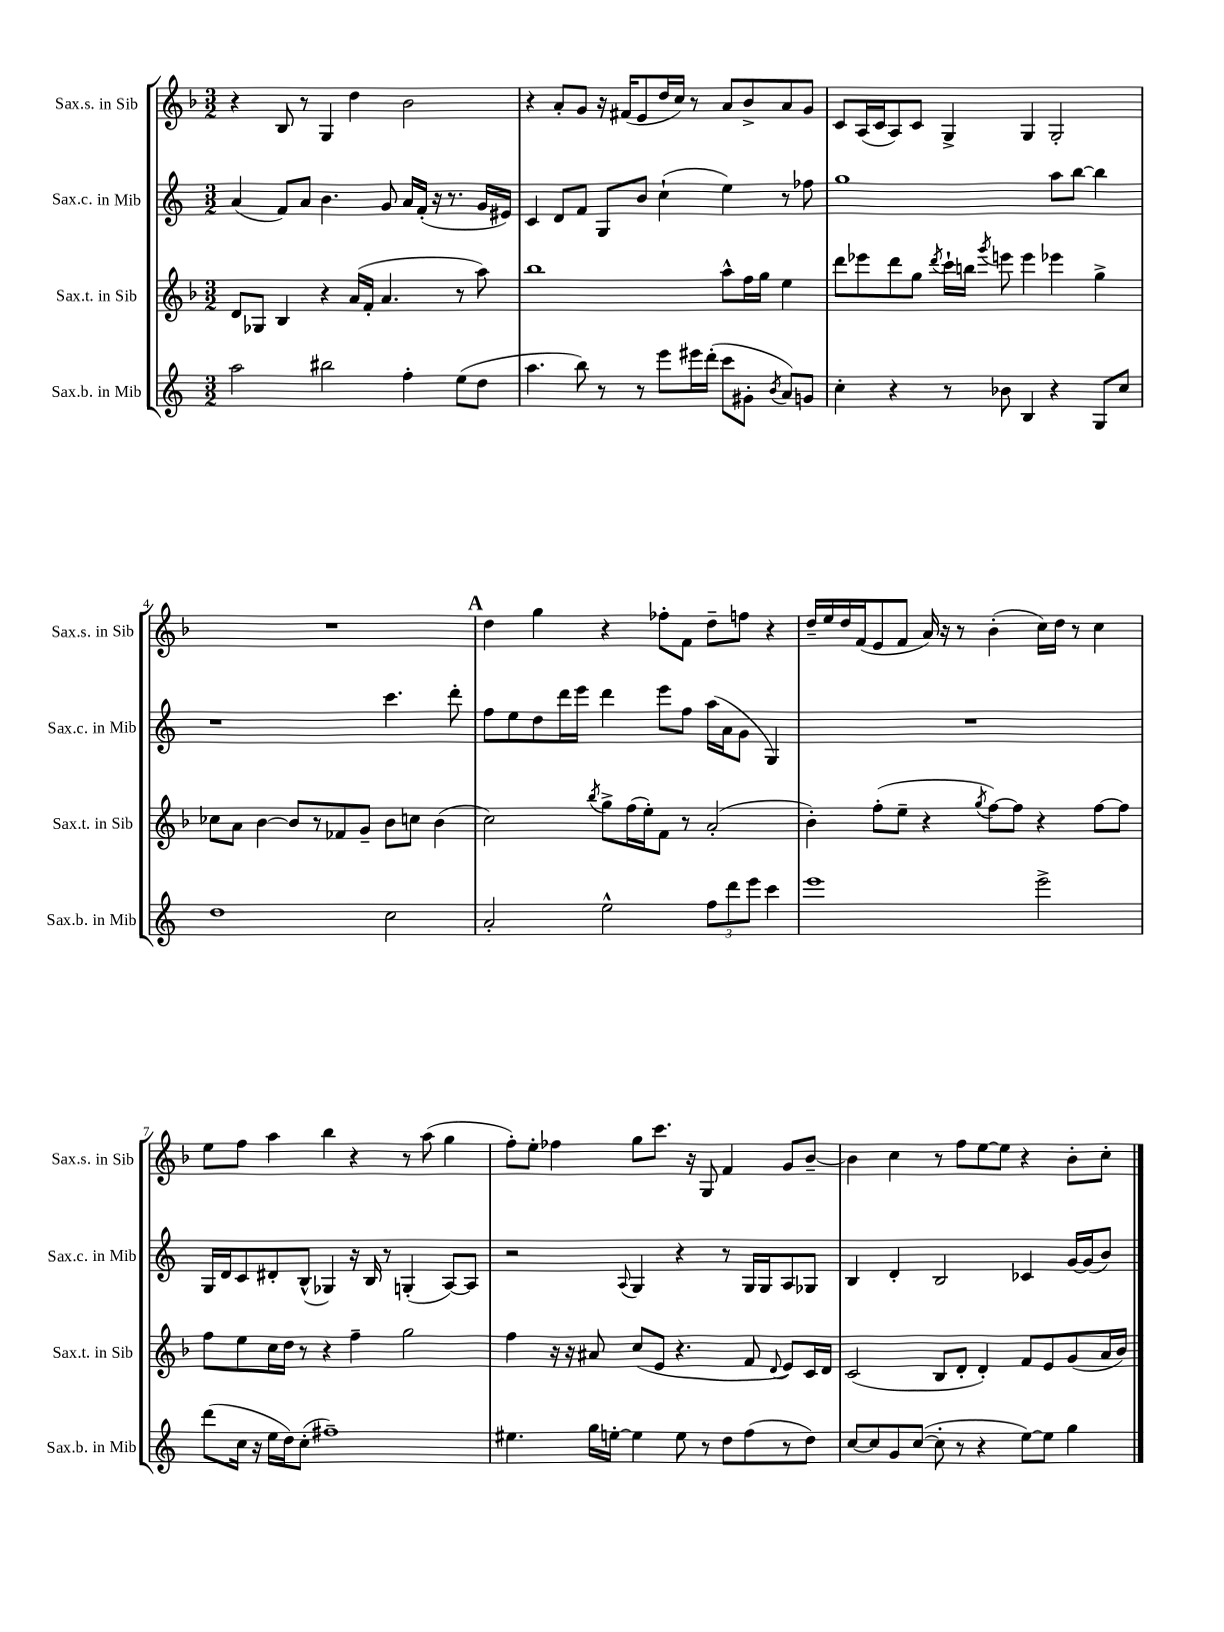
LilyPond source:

<<
\new StaffGroup <<
\new Staff = "s0" \with { instrumentName = "Sax.s. in Sib" shortInstrumentName = "Sax.s. in Sib" } {
    \clef treble \key f \major \numericTimeSignature \time 3/2
    \autoBeamOff r4 bes8 r8 g4 d''4 bes'2 |
    r4 a'8[-. g'8] r16 fis'16[( e'8 d''16 c''16]) r8 a'8[ bes'8-> a'8 g'8] |
    c'8[ a16( c'16 a8) c'8] g4-> g4 g2-. |
    R1. |
    \mark \markup { \bold "A" } d''4 g''4 r4 fes''8[-. f'8] d''8[-- f''8] r4 |
    d''16[-- e''16 d''16 f'16( e'8 f'8] a'16) r16 r8 bes'4-.( c''16[) d''16] r8 c''4 |
    e''8[ f''8] a''4 bes''4 r4 r8 a''8( g''4 |
    f''8[-.) e''8]-. fes''4 g''8[ c'''8.] r16 g8 f'4 g'8[ bes'8]~-- |
    bes'4 c''4 r8 f''8[ e''8~ e''8] r4 bes'8[-. c''8]-. \bar "|." |
}
\new Staff = "s1" \with { instrumentName = "Sax.c. in Mib" shortInstrumentName = "Sax.c. in Mib" } {
    \clef treble \key c \major \numericTimeSignature \time 3/2
    \autoBeamOff a'4( f'8[) a'8] b'4. g'8 a'16[ f'16]-.( r16 r8. g'16[ eis'16]) |
    c'4 d'8[ f'8] g8[ b'8] c''4-!( e''4) r8 fes''8 |
    g''1 a''8[ b''8]~ b''4 |
    r1 c'''4. d'''8-. |
    \mark \markup { \bold "A" } f''8[ e''8 d''8 d'''16 e'''16] d'''4 e'''8[ f''8] a''16[( a'16 g'8] g4) |
    R1. |
    g16[ d'16 c'8 dis'8-. b8]-^( ges4) r16 b16 r8 g4-.( a8[~) a8] |
    r2 \appoggiatura { a8 } g4 r4 r8 g16[ g16 a8 ges8] |
    b4 d'4-. b2 ces'4 g'16[~ g'16( b'8]) \bar "|." |
}
\new Staff = "s2" \with { instrumentName = "Sax.t. in Sib" shortInstrumentName = "Sax.t. in Sib" } {
    \clef treble \key f \major \numericTimeSignature \time 3/2
    \autoBeamOff d'8[ ges8] bes4 r4 a'16[( f'16]-. a'4. r8 a''8) |
    bes''1 a''8[-^ f''16 g''16] e''4 |
    d'''8[ ees'''8 d'''8 g''8] \acciaccatura { d'''8 } c'''16[-! b''16] \acciaccatura { g'''8 } e'''8 e'''4 ees'''4 g''4-> |
    ces''8[ a'8] bes'4~ bes'8[ r8 fes'8 g'8]-- bes'8[ c''8] bes'4( |
    \mark \markup { \bold "A" } c''2) \acciaccatura { bes''8 } g''8[-> f''16( e''16-.) f'8] r8 a'2-.( |
    bes'4-.) f''8[-.( e''8]-- r4 \acciaccatura { g''8 } f''8[~) f''8] r4 f''8[~ f''8] |
    f''8[ e''8 c''16 d''16] r8 r4 f''4-- g''2 |
    f''4 r16 r16 ais'8 c''8[( e'8] r4. f'8 \appoggiatura { d'8 } e'8[) c'16 d'16] |
    c'2( bes8[ d'8]-. d'4-.) f'8[ e'8 g'8( a'16 bes'16]) \bar "|." |
}
\new Staff = "s3" \with { instrumentName = "Sax.b. in Mib" shortInstrumentName = "Sax.b. in Mib" } {
    \clef treble \key c \major \numericTimeSignature \time 3/2
    \autoBeamOff a''2 bis''2 f''4-. e''8[( d''8] |
    a''4. b''8) r8 r8 e'''8[ eis'''16 d'''16]-.( c'''8[ gis'8]-. \acciaccatura { b'8 } a'8[) g'8] |
    c''4-. r4 r8 bes'8 b4 r4 g8[ c''8] |
    d''1 c''2 |
    \mark \markup { \bold "A" } a'2-. e''2-^ \tuplet 3/2 { f''8[ d'''8 e'''8] } c'''4 |
    e'''1 e'''2-> |
    d'''8[( c''16] r16 e''16[ d''16) c''8]-.( fis''1--) |
    eis''4. g''16[ e''16]~-. e''4 e''8 r8 d''8[ f''8( r8 d''8]) |
    c''8[~ c''8 g'8 c''8]~( c''8-. r8 r4 e''8[~) e''8] g''4 \bar "|." |
}
>>
>>
